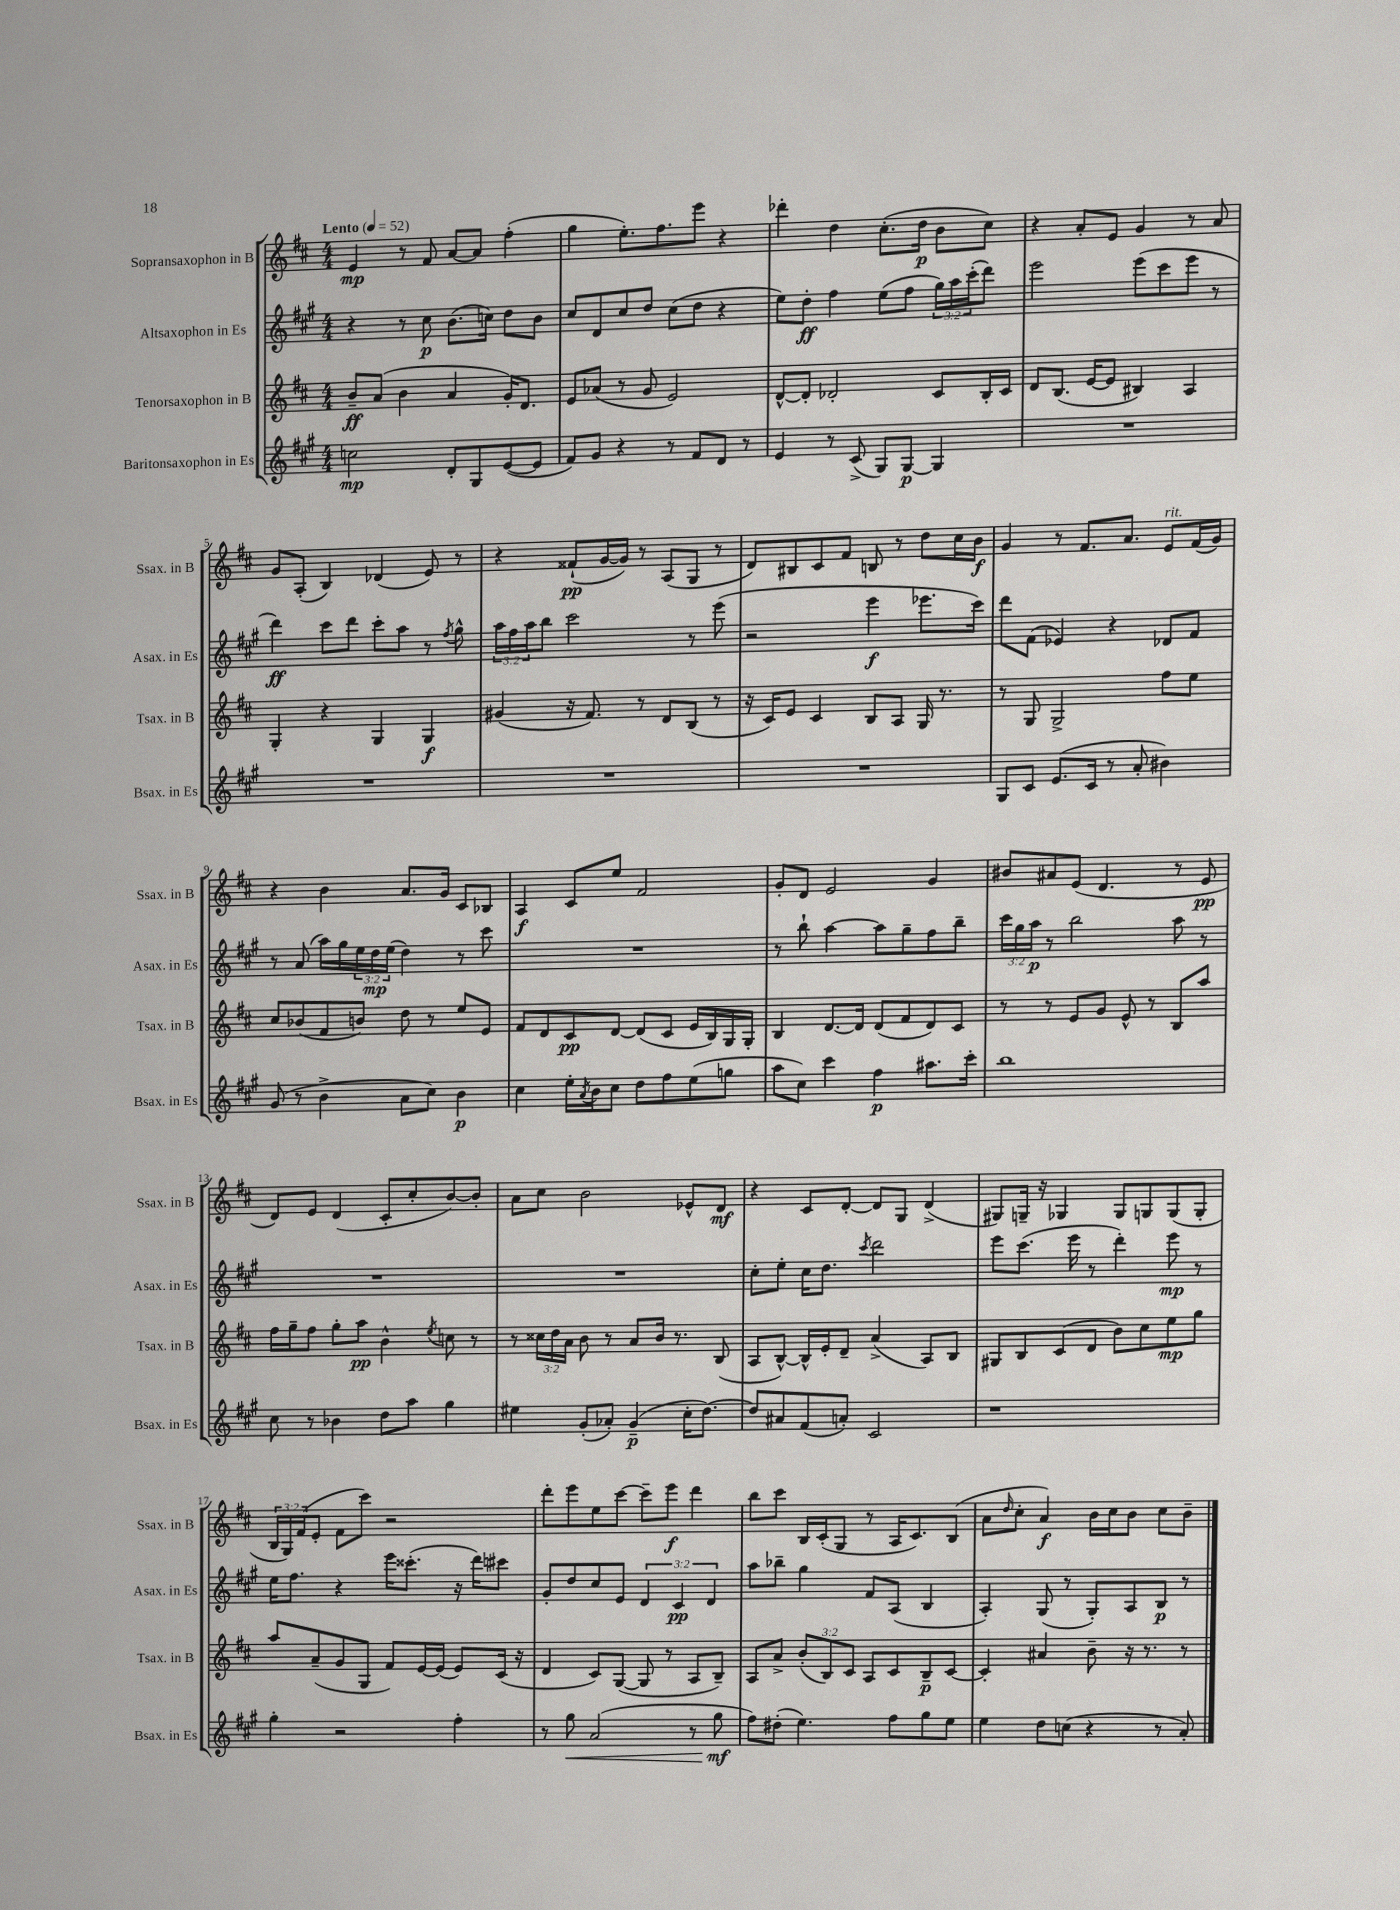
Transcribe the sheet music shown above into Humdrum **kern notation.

**kern	**dynam	**kern	**dynam	**kern	**dynam	**kern	**dynam
*part4	*part4	*part3	*part3	*part2	*part2	*part1	*part1
*staff4	*staff4	*staff3	*staff3	*staff2	*staff2	*staff1	*staff1
*I"Baritonsaxophon in Es	*	*I"Tenorsaxophon in B	*	*I"Altsaxophon in Es	*	*I"Sopransaxophon in B	*
*I'Bsax. in Es	*	*I'Tsax. in B	*	*I'Asax. in Es	*	*I'Ssax. in B	*
*clefG2	*	*clefG2	*	*clefG2	*	*clefG2	*
*k[f#c#g#]	*	*k[f#c#]	*	*k[f#c#g#]	*	*k[f#c#]	*
*M4/4	*	*M4/4	*	*M4/4	*	*M4/4	*
*MM52	*	*MM52	*	*MM52	*	*MM52	*
=1	=1	=1	=1	=1	=1	=1	=1
!	!	!	!	!	!	!LO:TX:a:B:t=Lento	!
2ccn\	mp	8b~/L	ff	4r	.	4e/	mp
.	.	(8a/J	.	.	.	.	.
.	.	4b\	.	8r	.	8r	.
.	.	.	.	8cc#\	p	8f#/	.
8d'/L	.	4a/	.	(8.b\L	.	[8a/L	.
8G#/	.	.	.	.	.	8a/J]	.
.	.	.	.	16ccn\Jk)	.	.	.
([8e/	.	16g'/KL)	.	8dd\L	.	(4ff#'\	.
.	.	8.d/J	.	.	.	.	.
8e/J]	.	.	.	8b\J	.	.	.
=2	=2	=2	=2	=2	=2	=2	=2
8f#/L)	.	8e/L	.	8cc#/L	.	4gg\	.
8g#/J	.	(8a-X/J	.	8d/	.	.	.
4r	.	8r	.	8cc#/	.	8.ee'\L)	.
.	.	8g/	.	8dd/J	.	.	.
.	.	.	.	.	.	8.ff#\	.
8r	.	2e/)	.	(8cc#\L	.	.	.
8f#/L	.	.	.	8dd\J	.	8eee\J	.
8d/J	.	.	.	4r	.	4r	.
8r	.	.	.	.	.	.	.
=3	=3	=3	=3	=3	=3	=3	=3
4e/	.	[8d^^/L	.	8ee\L)	.	4ddd-X'\	.
.	.	8d'/J]	.	8dd'\J	ff	.	.
8r	.	2d-X'/	.	4ff#\	.	4dd\	.
(8c#^/	.	.	.	.	.	.	.
8G#/L)	.	.	.	(8ee\L	.	(8.cc#'\L	.
[8G#/J	p	.	.	8ff#\J	.	.	.
.	.	.	.	.	.	16dd\Jk	p
4G#/]	.	8c#/L	.	24gg#\LL)	.	8b\L	.
.	.	.	.	24aa\	.	.	.
.	.	.	.	(24ccc#'\J	.	.	.
.	.	16B'/L	.	8ddd\J)	.	8cc#\J)	.
.	.	16c#/JJ	.	.	.	.	.
=4	=4	=4	=4	=4	=4	=4	=4
1r	.	8d/L	.	2eee\	.	4r	.
.	.	(8.B/J	.	.	.	.	.
.	.	.	.	.	.	8a'/L	.
.	.	[16e/KL	.	.	.	.	.
.	.	8e/J]	.	.	.	8e/J	.
.	.	4B#X/)	.	(8eee\L	.	4g/	.
.	.	.	.	8ccc#\	.	.	.
.	.	4A/	.	8eee\J	.	8r	.
.	.	.	.	8r	.	8a/	.
!!LO:LB:g=z
=5	=5	=5	=5	=5	=5	=5	=5
1r	.	4G'/	.	4ddd\)	ff	8g/L	.
.	.	.	.	.	.	(8A'/J	.
.	.	4r	.	8ccc#\L	.	4B/)	.
.	.	.	.	8ddd\J	.	.	.
.	.	4G/	.	8ccc#'\L	.	(4d-X/	.
.	.	.	.	8aa\J	.	.	.
.	.	4G/	f	8r	.	8e/)	.
.	.	.	.	8qff#/	.	.	.
.	.	.	.	8gg#^^\	.	8r	.
=6	=6	=6	=6	=6	=6	=6	=6
1r	.	(4g#X/	.	24aa\LL	.	4r	.
.	.	.	.	24ff#\	.	.	.
.	.	.	.	24aa\J	.	.	.
.	.	.	.	8bb\J	.	.	.
.	.	16r	.	2ccc#\	.	(8f##X`/L	pp
.	.	8.f#/)	.	.	.	.	.
.	.	.	.	.	.	[16g/L	.
.	.	.	.	.	.	16g/JJ])	.
.	.	8r	.	.	.	8r	.
.	.	8d/L	.	.	.	(8A/L	.
.	.	(8B/J	.	8r	.	8G/J	.
.	.	8r	.	(8eee\	.	8r	.
=7	=7	=7	=7	=7	=7	=7	=7
1r	.	16r	.	2r	.	8d/L)	.
.	.	16c#/KL)	.	.	.	.	.
.	.	8e/J	.	.	.	8B#X/	.
.	.	4c#/	.	.	.	8c#/	.
.	.	.	.	.	.	8f#/J	.
.	.	8B/L	.	4eee\	f	8Bn/	.
.	.	8A/J	.	.	.	8r	.
.	.	16G/	.	8.eee-X\L	.	8dd\L	.
.	.	8.r	.	.	.	.	.
.	.	.	.	.	.	16cc#\L	.
.	.	.	.	16ccc#\Jk)	.	16b\JJ	f
=8	=8	=8	=8	=8	=8	=8	=8
8G#/L	.	8r	.	8ddd\L	.	4g/	.
8c#/J	.	8G/	.	(8f#\J	.	.	.
(8.e/L	.	2G^/	.	4e-X/)	.	8r	.
.	.	.	.	.	.	8.f#/L	.
16c#/Jk	.	.	.	.	.	.	.
8r	.	.	.	4r	.	.	.
.	.	.	.	.	.	8.a/J	.
8a'/	.	.	.	.	.	.	.
!	!	!	!	!	!	!LO:TX:a:i:t=rit.	!
4b#X\)	.	8ff#\L	.	8d-X/L	.	8e/L	.
.	.	8ee\J	.	8f#/J	.	(16f#/L	.
.	.	.	.	.	.	16g/JJ)	.
!!LO:LB:g=z
=9	=9	=9	=9	=9	=9	=9	=9
(8g#/	.	8cc#/L	.	8r	.	4r	.
8r	.	(8b-X/	.	(8a/	.	.	.
4b^\	.	8f#/	.	16aa\LL)	.	4b\	.
.	.	.	.	16gg#\	.	.	.
.	.	8bn/J)	.	24ee\	.	.	.
.	.	.	.	24dd\	mp	.	.
.	.	.	.	(24ee\JJ	.	.	.
8a\L	.	8dd\	.	4dd\)	.	8.a/L	.
8cc#\J)	.	8r	.	.	.	.	.
.	.	.	.	.	.	16g/Jk	.
4b\	p	8ee/L	.	8r	.	8c#/L	.
.	.	8e/J	.	8ccc#\	.	8B-X/J	.
=10	=10	=10	=10	=10	=10	=10	=10
4cc#\	.	8f#/L	.	1r	.	4A/	f
.	.	8d/	.	.	.	.	.
16ee'\LL	.	8c#/	pp	.	.	8c#/L	.
8qa/	.	.	.	.	.	.	.
16b\J	.	.	.	.	.	.	.
8cc#\J	.	[8d/J	.	.	.	8ee/J	.
8dd\L	.	(8d/L]	.	.	.	2f#/	.
8ff#\	.	8c#/J	.	.	.	.	.
(8ee\	.	16e/LL	.	.	.	.	.
.	.	16B/)	.	.	.	.	.
8ggn\J	.	16G/	.	.	.	.	.
.	.	16G'/JJ	.	.	.	.	.
=11	=11	=11	=11	=11	=11	=11	=11
8aa\L	.	4B/	.	8r	.	8g'/L	.
8cc#\J)	.	.	.	8bb`\	.	8d/J	.
4ccc#\	.	[8.d/L	.	[4aa\	.	2e/	.
.	.	16d/Jk]	.	.	.	.	.
4ff#\	p	(8d/L	.	8aa\L]	.	.	.
.	.	8f#/	.	8gg#~\	.	.	.
8.aa#X\L	.	8d/)	.	8ff#\	.	4g/	.
.	.	8c#/J	.	8bb~\J	.	.	.
16ccc#'\Jk	.	.	.	.	.	.	.
=12	=12	=12	=12	=12	=12	=12	=12
1bb	.	8r	.	24ccc#\LL	.	8b#X/L	.
.	.	.	.	24gg#\	.	.	.
.	.	.	.	24aa\JJ	p	.	.
.	.	8r	.	8r	.	8a#X/	.
.	.	8e/L	.	2bb\	.	(8e/J	.
.	.	8g/J	.	.	.	4.d/	.
.	.	8e^^/	.	.	.	.	.
.	.	8r	.	.	.	.	.
.	.	8B/L	.	8aa\	.	8r	.
.	.	8aa/J	.	8r	.	8e/	pp
!!LO:LB:g=z
=13	=13	=13	=13	=13	=13	=13	=13
8cc#\	.	16ff#\LL	.	1r	.	8d/L)	.
.	.	16gg~\J	.	.	.	.	.
8r	.	8ff#\J	.	.	.	8e/J	.
4b-X\	.	8gg'\L	.	.	.	(4d/	.
.	.	8aa\J	pp	.	.	.	.
8dd\L	.	4b^^\	.	.	.	8c#'/L	.
8aa\J	.	.	.	.	.	8cc#'/	.
.	.	8qee/	.	.	.	.	.
4gg#\	.	8ccn\	.	.	.	[8b/)	.
.	.	8r	.	.	.	8b'/J]	.
=14	=14	=14	=14	=14	=14	=14	=14
4ee#X\	.	8r	.	1r	.	8a\L	.
.	.	24cc##X\LL	.	.	.	8cc#\J	.
.	.	24dd\	.	.	.	.	.
.	.	24a\JJ	.	.	.	.	.
(8g#'/L	.	8b\	.	.	.	2b\	.
8a-X'/J)	.	8r	.	.	.	.	.
(4g#~/	p	8a/L	.	.	.	.	.
.	.	16b/Jk	.	.	.	.	.
.	.	8.r	.	.	.	.	.
16cc#'\KL	.	.	.	.	.	8e-X^^/L	.
[8.dd\J)	.	.	.	.	.	.	.
.	.	(8B/	.	.	.	8d/J	mf
=15	=15	=15	=15	=15	=15	=15	=15
8dd/L]	.	8A/L	.	8cc#'\L	.	4r	.
8a#X/	.	[8B^^/J)	.	8ee'\J	.	.	.
(8f#/	.	16B^^/LL]	.	16cc#\KL	.	8c#/L	.
.	.	16e'/J	.	8.dd\J	.	.	.
8an'/J)	.	8d~/J	.	.	.	[8d'/J	.
.	.	.	.	8qccc#/	.	.	.
2c#/	.	(4a^/	.	2ddd\	.	8d/L]	.
.	.	.	.	.	.	8G/J	.
.	.	8A/L)	.	.	.	(4d^/	.
.	.	8B/J	.	.	.	.	.
=16	=16	=16	=16	=16	=16	=16	=16
1r	.	8G#X/L	.	8eee\L	.	8G#X/L)	.
.	.	8B/	.	(8.ccc#\J	.	16Gn~/Jk	.
.	.	.	.	.	.	16r	.
.	.	(8c#/	.	.	.	4G-X/	.
.	.	.	.	16eee\	.	.	.
.	.	8d/J	.	8r	.	.	.
.	.	8b\L)	.	4ddd'\)	.	8G-/L	.
.	.	8cc#\	.	.	.	8Gn/	.
.	.	8ee\	mp	8eee\	mp	(8G/	.
.	.	8gg\J	.	8r	.	8G'/J	.
!!LO:LB:g=z
=17	=17	=17	=17	=17	=17	=17	=17
4gg#'\	.	8aa/L	.	16ee\KL	.	24B/LL	.
.	.	.	.	.	.	24G/)	.
.	.	.	.	8.ff#\J	.	.	.
.	.	.	.	.	.	(24f#/J	.
.	.	(8a~/	.	.	.	8e'/J	.
2r	.	8g/	.	4r	.	8f#\L	.
.	.	8G/J	.	.	.	8ccc#\J)	.
.	.	8f#/L)	.	16eee\KL	.	2r	.
.	.	.	.	(8.ccc##X'\J	.	.	.
.	.	[16e/L	.	.	.	.	.
.	.	(16e/JJ]	.	.	.	.	.
4ff#'\	.	8e/L)	.	16r	.	.	.
.	.	.	.	16ddd\KL)	.	.	.
.	.	(16c#/Jk	.	8ccc#X\J	.	.	.
.	.	16r	.	.	.	.	.
=18	=18	=18	=18	=18	=18	=18	=18
8r	.	4d/	.	8g#'/L	.	8ddd'\L	.
!	!LO:HP:b	!	!	!	!	!	!
8gg#\	<	.	.	8dd/	.	8eee\	.
(2a/	.	8c#/L)	.	8cc#/	.	8ee\	.
.	.	([8G/J	.	8e/J	.	[8ccc#\J	.
.	.	8G/]	.	6d/	.	8ccc#~\L]	.
.	.	8r	.	.	.	8eee\J	f
.	.	.	.	6c#/	pp	.	.
8r	.	8A/L	.	.	.	4ddd\	.
.	.	.	.	6d/	.	.	.
8gg#\	mf	8B~/J)	.	.	.	.	.
.	[	.	.	.	.	.	.
=19	=19	=19	=19	=19	=19	=19	=19
8ff#\L)	.	8A/L	.	8aa\L	.	8bb\L	.
(8dd#X'\J	.	8a^/J	.	8bb-X~\J	.	8ccc#\J	.
4.ee\)	.	(12b'/L	.	4gg#\	.	16B/LL	.
.	.	.	.	.	.	(16c#'/J	.
.	.	12B/)	.	.	.	.	.
.	.	.	.	.	.	8G/J	.
.	.	12c#/J	.	.	.	.	.
.	.	8A/L	.	8f#/L	.	8r	.
8ff#\L	.	8c#/	.	(8A/J	.	16A/KL	.
.	.	.	.	.	.	8.c#/)	.
8gg#\	.	8B~/	p	4B/	.	.	.
8ee\J	.	[8c#/J	.	.	.	(8B/J	.
=20	=20	=20	=20	=20	=20	=20	=20
4ee\	.	4c#'/]	.	4A'/)	.	8a\L	.
.	.	.	.	.	.	16qqdd/	.
.	.	.	.	.	.	8cc#'\J	.
8dd\L	.	4a#X/	.	(8G#/	.	4a/)	f
(8ccn\J	.	.	.	8r	.	.	.
4r	.	8b~\	.	8G#'/L)	.	16b\LL	.
.	.	.	.	.	.	16cc#\J	.
.	.	16r	.	8A/	.	8b\J	.
.	.	8.r	.	.	.	.	.
8r	.	.	.	8B/J	p	8cc#\L	.
8a'/)	.	8r	.	8r	.	8b~\J	.
==	==	==	==	==	==	==	==
*-	*-	*-	*-	*-	*-	*-	*-
